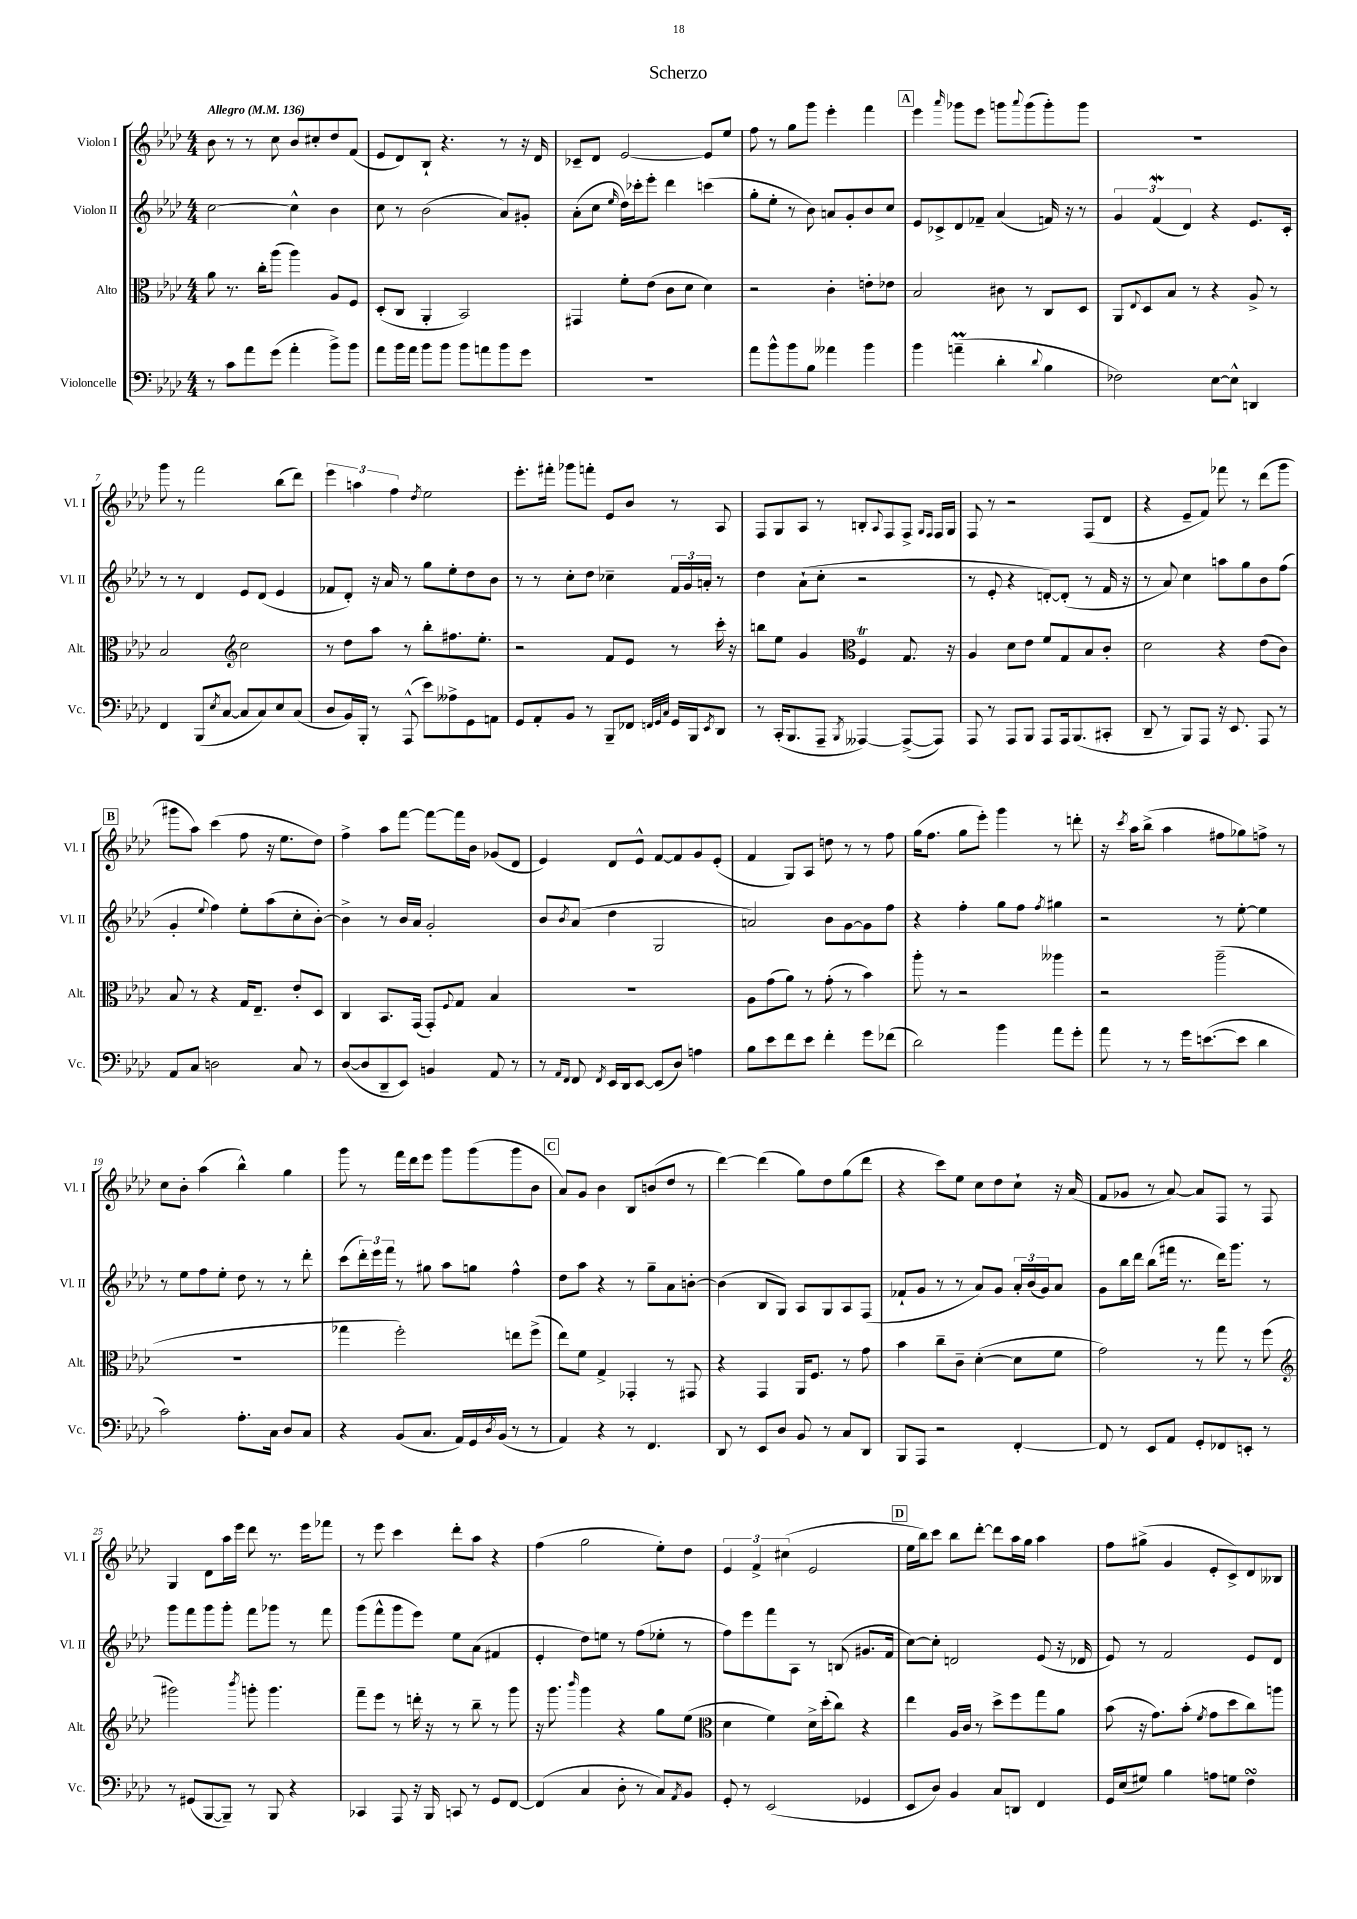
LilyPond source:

\header { title = "Scherzo" }
<<
\new StaffGroup <<
\new Staff = "s0" \with { instrumentName = "Violon I" shortInstrumentName = "Vl. I" } {
    \clef treble \key aes \major \numericTimeSignature \time 4/4 \tempo "Allegro" 4 = 136
    bes'8 r8 r8 c''8 bes'8 cis''8-. des''8 f'8( |
    ees'8 des'8) bes8-! r4. r8 r16 des'16 |
    ces'8-- des'8 ees'2~ ees'8 ees''8 |
    f''8 r8 g''8 g'''8 ees'''4-. f'''4 |
    \mark \markup { \box "A" } ees'''4 \grace { aes'''16 } ges'''8 ees'''8 g'''8 \appoggiatura { aes'''8 } g'''8( g'''8-.) g'''8 |
    R1 |
    g'''8 r8 f'''2 bes''8( des'''8) |
    \tuplet 3/2 { ees'''4 a''4 f''4 } \acciaccatura { des''8 } ees''2 |
    ees'''8.-. fis'''16-. ges'''8 f'''8-. ees'8 bes'8 r8 aes8 |
    f8 g8 aes8 r8 b8-. \appoggiatura { aes8 } f8 f8-> \grace { g16 f16 } f16 g16 |
    f8 r8 r2 f8( des'8 |
    r4 ees'8-- f'8) fes'''8 r8 des'''8( g'''8 |
    \mark \markup { \box "B" } gis'''8 aes''8) c'''4( f''8 r16 ees''8. des''8) |
    f''4-> aes''8 f'''8~ f'''8~ f'''16 bes'16 ges'8( des'8 |
    ees'4) des'8 ees'8-^ f'8~ f'8 g'8 ees'8-.( |
    f'4 g8) aes8 d''8 r8 r8 f''8 |
    g''16( f''8. g''8 ees'''8-.) g'''4 r8 d'''8-. |
    r16 \acciaccatura { c'''8 } aes''16 bes''8->( aes''4 fis''8 ges''8) f''8-> r8 |
    c''8 bes'8-. aes''4( bes''4-^) g''4 |
    g'''8 r8 f'''16 des'''16 ees'''8 g'''8 g'''8( g'''8 bes'8 |
    \mark \markup { \box "C" } aes'8) g'8 bes'4 bes8 b'8( des''8 r8 |
    des'''4~) des'''4( g''8) des''8 g''8( des'''8 |
    r4 c'''8) ees''8 c''8 des''8 c''8-! r16 aes'16( |
    f'8 ges'8 r8 aes'8~) aes'8 f8 r8 f8 |
    g4 des'8 aes''16 ees'''16 des'''8 r8. ees'''16 fes'''8 |
    r8 ees'''8 c'''4 des'''8-. aes''8 r4 |
    f''4( g''2 ees''8-.) des''8 |
    \tuplet 3/2 { ees'4 f'4-> cis''4( } ees'2 |
    \mark \markup { \box "D" } ees''16 bes''16) c'''8 bes''8 des'''8~-. des'''8 aes''16 g''16 aes''4 |
    f''8 gis''8->( g'4 ees'8-. c'8->) des'8 beses8 \bar "|." |
}
\new Staff = "s1" \with { instrumentName = "Violon II" shortInstrumentName = "Vl. II" } {
    \clef treble \key aes \major \numericTimeSignature \time 4/4
    c''2~ c''4-^ bes'4 |
    c''8 r8 bes'2( aes'8) gis'8-. |
    aes'8-.( c''8 \grace { ees''16 } des''16) ces'''16-. ees'''8-. des'''4 c'''4( |
    g''8-. ees''8-. r8 bes'8) a'8 g'8-. bes'8 c''8 |
    \mark \markup { \box "A" } ees'8 ces'8-> des'8 fes'8-- aes'4( f'16) r16 r8 |
    \tuplet 3/2 { g'4 f'4\mordent( des'4) } r4 ees'8. c'16-. |
    r8 r8 des'4 ees'8 des'8( ees'4 |
    fes'8 des'8-.) r16 aes'16 r8 g''8 ees''8-. des''8 bes'8 |
    r8 r8 c''8-. des''8 ces''4-- \tuplet 3/2 { f'16 g'16 a'16-. } r8 |
    des''4 aes'8-!( c''8-. r2 |
    r8 ees'8-. r4 d'8~-.) d'8-.( r8 f'16 r16 |
    r8 aes'8) c''4 a''8 g''8 bes'8 f''8( |
    \mark \markup { \box "B" } g'4-. \appoggiatura { ees''8 } f''4) ees''8-. aes''8( c''8-. bes'8~-.) |
    bes'4-> r8 bes'16 aes'16 g'2-. |
    bes'8 \acciaccatura { bes'8 } aes'8( des''4 g2 |
    a'2) bes'8 g'8~ g'8 f''8 |
    r4 f''4-. g''8 f''8 \acciaccatura { f''8 } gis''4 |
    r2 r8 ees''8~-. ees''4 |
    r8 ees''8 f''8 ees''8-. des''8 r8 r8 des'''8-. |
    c'''8( \tuplet 3/2 { des'''16-.) ees'''16 f'''16 } r8 gis''8 aes''8 g''8 f''4-^ |
    \mark \markup { \box "C" } des''8 aes''8 r4 r8 g''8-- aes'8 b'8~-. |
    b'4( bes8 g8) aes8 g8 aes8 f8( |
    fes'8-! g'8 r8 r8 aes'8) g'8 \tuplet 3/2 { aes'16-. bes'16( g'16) } aes'8 |
    g'8 bes''16 des'''16 bes''8( fis'''16 r8. des'''16) g'''8. r8 |
    g'''8 f'''8 g'''8 g'''8-. f'''8 ges'''8 r8 f'''8 |
    g'''8( f'''8-^ g'''8 ees'''8) ees''8 aes'8( fis'4 |
    ees'4-. des''8) e''8 r8 f''8( ees''8-. r8 |
    f''8) ees'''8 f'''8 aes8 r8 b8( gis'8. f'16 |
    \mark \markup { \box "D" } c''8~) c''8-. d'2 ees'8( r16 des'16 |
    ees'8) r8 f'2 ees'8 des'8 \bar "|." |
}
\new Staff = "s2" \with { instrumentName = "Alto" shortInstrumentName = "Alt." } {
    \clef alto \key aes \major \numericTimeSignature \time 4/4
    aes'8 r8. c''16-. aes''8( aes''4) aes8 f8 |
    des8-.( c8 aes,4-. bes,2) |
    gis,4 f'8-. ees'8( c'8 des'8 des'4) |
    r2 c'4-. e'8-. ees'8 |
    \mark \markup { \box "A" } bes2 cis'8 r8 c8 des8 |
    aes,8 \appoggiatura { ees8 } des8 bes8 r8 r4 aes8-> r8 |
    bes2 \clef treble c''2 |
    r8 des''8 aes''8 r8 bes''8-. fis''8. ees''8.-. |
    r2 f'8 ees'8 r8 c'''16-. r16 |
    b''8 ees''8 g'4 \clef alto f4\trill g8. r16 |
    aes4 des'8 ees'8 f'8 g8 bes8 c'8-. |
    des'2 r4 ees'8( c'8) |
    \mark \markup { \box "B" } bes8 r8 r4 g16 ees8.-- ees'8-. des8 |
    c4 bes,8. g,16( g,8-.) \appoggiatura { f8 } g8 bes4 |
    R1 |
    aes8 g'8( aes'8) r8 g'8-.( r8 bes'4) |
    aes''8-. r8 r2 aeses''4 |
    r2 aes''2--( |
    R1 |
    ges''4 f''2-.) e''8 f''8->( |
    \mark \markup { \box "C" } ees''8) f'8 g4-> ges,4-. r8 gis,8 |
    r4 g,4 aes,16 f8. r8 g'8 |
    bes'4 c''8-- c'8-- des'4~-.( des'8 f'8 |
    g'2) r8 g''8 r8 f''8( |
    \clef treble gis'''2) \acciaccatura { bes'''8 } g'''8-. g'''4. |
    f'''8-- ees'''8 r8 d'''16-. r16 r8 bes''8-- r8 g'''8 |
    r16 g'''8. \grace { bes'''16 } g'''4 r4 g''8 ees''8( |
    \clef alto des'4 f'4) des'16-> des''16-.( c''8) r4 |
    \mark \markup { \box "D" } ees''4 aes16 c'16 r8 des''8-> f''8 g''8 aes'8 |
    bes'8( r16 g'8.) bes'8-.( \acciaccatura { f'8 } g'8 des''8 c''8) a''8 \bar "|." |
}
\new Staff = "s3" \with { instrumentName = "Violoncelle" shortInstrumentName = "Vc." } {
    \clef bass \key aes \major \numericTimeSignature \time 4/4
    r8 c'8 aes'8 g'8( aes'4-. bes'8->) bes'8 |
    aes'8 bes'16 aes'16 bes'8 bes'8 bes'8 a'8 bes'8 g'8 |
    R1 |
    aes'8 bes'8-^ bes'8 bes8 aeses'4 bes'4 |
    \mark \markup { \box "A" } bes'4 a'4--\prall( des'4-. \appoggiatura { des'8 } bes4 |
    fes2) ees8~ ees8-^ d,4 |
    f,4 bes,,8( \acciaccatura { ees8 } c8~ c8 c8) ees8 c8( |
    des8 bes,16) bes,,16-. r8 aes,,8-^( ees'8) aeses8-> g,8 a,8 |
    g,8 aes,8-. bes,8 r8 bes,,8-- fes,8 \grace { f,32 g,32 c32 } g,16 bes,,16 \acciaccatura { ees,8 } des,8 |
    r8 c,16-.( bes,,8. aes,,8-- \acciaccatura { bes,,8 } aeses,,4~) aeses,,8~->( aeses,,8) |
    aes,,8 r8 aes,,8 bes,,8 aes,,8 aes,,16 bes,,8.( cis,8-. |
    des,8-- r8 bes,,8) aes,,8 r16 ees,8. aes,,8 r8 |
    \mark \markup { \box "B" } aes,8 c8 d2 c8 r8 |
    des8~( des8 des,8-- ees,8) b,4 aes,8 r8 |
    r8 \grace { aes,16 f,16 } f,8 \acciaccatura { f,8 } ees,16 des,16 ees,8~ ees,8( des8) a4 |
    bes8 ees'8 f'8 ees'8 f'4-. g'8 fes'8( |
    des'2) bes'4 aes'8 g'8-. |
    aes'8 r8 r8 g'16 e'8.~( e'8 des'4 |
    c'2) aes8.-. c16 des8 c8 |
    r4 bes,8( c8. aes,16) g,16 \acciaccatura { des8 } bes,16( r8 r8 |
    \mark \markup { \box "C" } aes,4) r4 r8 f,4. |
    des,8 r8 ees,8 des8 bes,8 r8 c8 des,8 |
    bes,,8 aes,,8 r2 f,4~-. |
    f,8 r8 ees,8 aes,8 g,8-. fes,8 e,8-. r8 |
    r8 gis,8( bes,,8~ bes,,8--) r8 bes,,8 r4 |
    ces,4 aes,,8 r16 bes,,16 c,8 r8 g,8 f,8~ |
    f,4( c4 des8-. r8 c8) \acciaccatura { aes,8 } bes,8 |
    g,8-. r8 ees,2( ges,4 |
    \mark \markup { \box "D" } ees,8 des8) bes,4 c8 d,8 f,4 |
    g,16 ees16( gis8) bes4 a8 g8 f4\turn \bar "|." |
}
>>
>>
